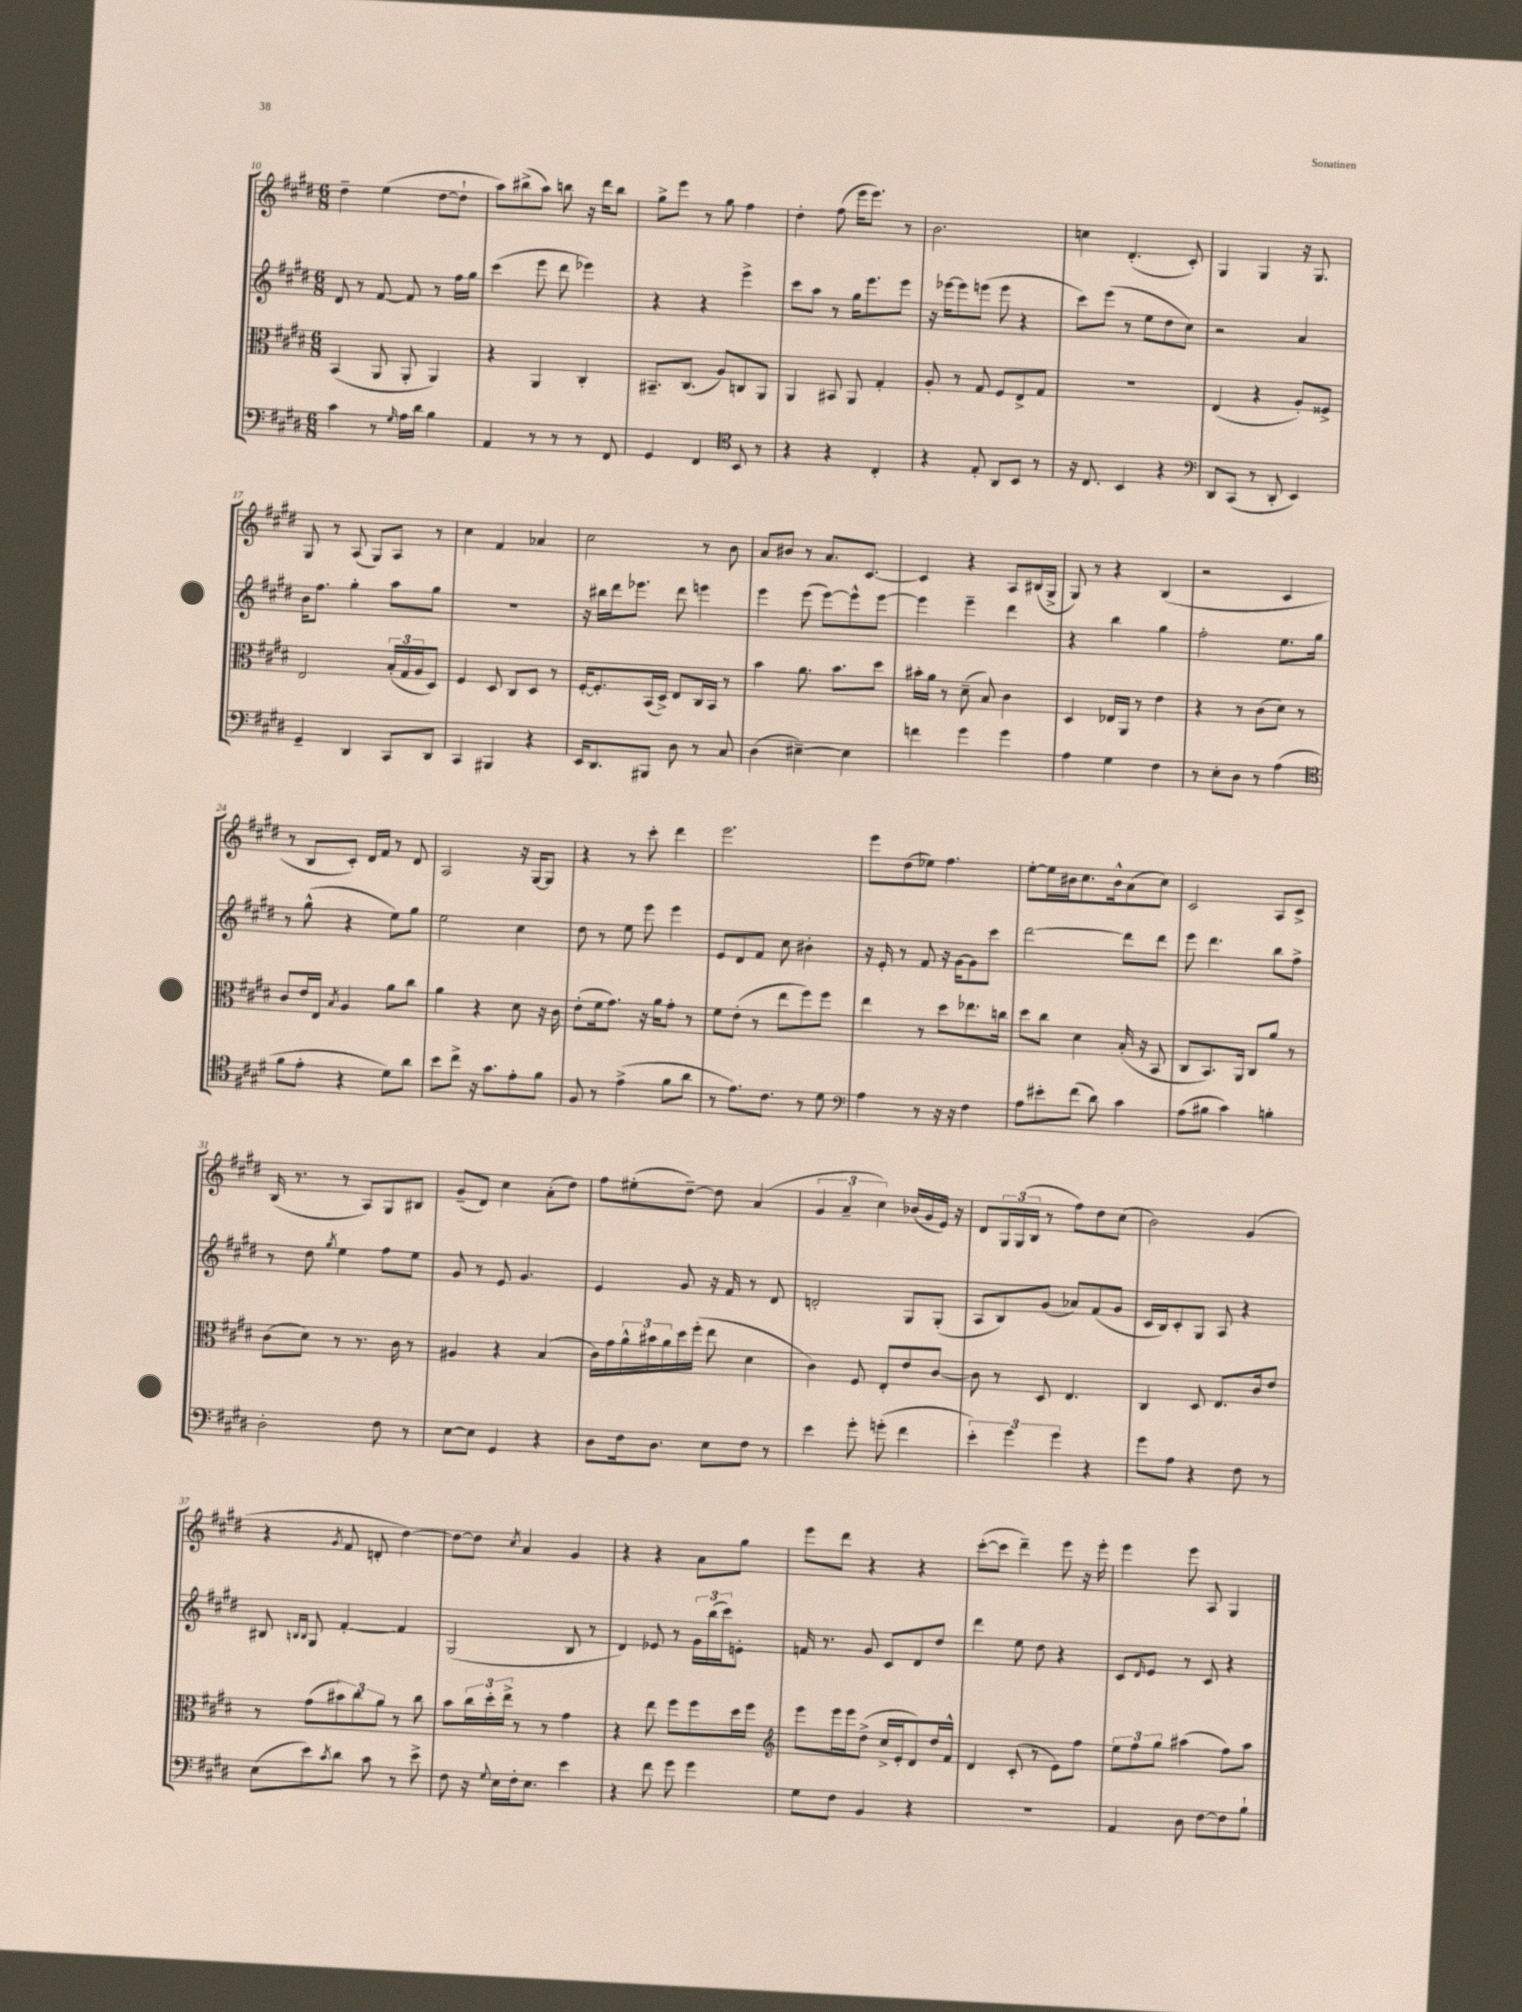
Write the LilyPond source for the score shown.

<<
\new StaffGroup <<
\new Staff = "s0" {
    \clef treble \key e \major \numericTimeSignature \time 6/8
    dis''4-- e''4( dis''8~ dis''8-! |
    a''8) bis''8->( a''8) b''8 r16 dis'''16 b''8 |
    gis''8-> e'''8 r8 gis''8 fis''4 |
    dis''4-. fis''8( e'''16 e'''8.) r8 |
    b'2. |
    c''4 dis'4.-.( cis'8-.) |
    gis4 gis4 r16 gis8. |
    gis8 r8 a8( gis8) a8 r8 |
    cis''4 fis'4 aes'4 |
    cis''2 r8 b'8 |
    a'8 bis'8 r8 a'8. cis'8.~ |
    cis'4 r4 a8 bis16( gis16-> |
    gis8) r8 r4 b4( |
    r2 cis'4 |
    r8 b8 cis'8-.) dis'16 fis'16 r8 dis'8 |
    a2 r16 gis16~ gis8 |
    r4 r8 cis'''8-. dis'''4 |
    e'''2. |
    e'''8 dis''8( ees''8) fis''4. |
    e''8~-. e''16 bis'16 cis''8. bis'16-^ a'8( cis''8) |
    cis'2 a8 cis'8-> |
    b16( r8. r8 a8) gis8 bis8 |
    gis'8--( dis'8) cis''4 a'8-.( dis''8) |
    fis''8 eis''8-.( dis''8~--) dis''8 a'4( |
    \tuplet 3/2 { gis'4 a'4-- cis''4) } bes'16( gis'16 e'16) r16 |
    dis'8 \tuplet 3/2 { gis16 gis16( b16 } r8 fis''8) dis''8 cis''8( |
    b'2) gis'4( |
    r4 \acciaccatura { gis'8 } fis'8 d'8-. dis''4~) |
    dis''8~ dis''8 \acciaccatura { cis''8 } a'4 gis'4 |
    r4 r4 a'8 gis''8 |
    e'''8 dis'''8 r4 r4 |
    cis'''8~-.( cis'''8 dis'''4--) e'''8 r16 e'''16-. |
    e'''4 e'''8 a8 gis4 \bar "|." |
}
\new Staff = "s1" {
    \clef treble \key e \major \numericTimeSignature \time 6/8
    dis'8 r8 fis'8~ fis'8 r8 fis''16 gis''16 |
    cis'''4( e'''8 dis'''8 ees'''4) |
    r4 r4 e'''4-> |
    cis'''8 a''8 r8 gis''16 e'''8. e'''8 |
    r16 ees'''16~ ees'''8 e'''8( e'''8 r4 |
    cis'''8) e'''8( r8 e''8 dis''8 cis''8) |
    r2 a'4 |
    b'16 fis''8. gis''4-. a''8 gis''8 |
    R2. |
    r16 bis''16 dis'''16 ees'''8. dis'''8 e'''4 |
    e'''4 e'''8( e'''8~) e'''8-^ e'''8~ |
    e'''4 e'''4-- dis'''4 |
    r4 b''4 gis''4 |
    fis''2-. e''8. gis''16 |
    r8 gis''8-^( r4 e''8) gis''8 |
    e''2 cis''4 |
    dis''8 r8 e''8 e'''8 e'''4 |
    e'8 dis'8 fis'8 cis''8 bis'4-. |
    r16 e'16-. r8 fis'8 r16 gis'16~ gis'8 cis'''8 |
    dis'''2~ dis'''8 dis'''8 |
    e'''8 dis'''4. b''8 fis''8-> |
    r8 dis''8 \acciaccatura { gis''8 } e''4 fis''8 e''8 |
    gis'8 r8 e'8 gis'4. |
    e'4 gis'8 r16 fis'16 r8 dis'8 |
    d'2-. gis8 gis8-.( |
    a8 b8) gis'8( aes'8) fis'8( gis'8 |
    cis'16 b16) cis'8-. gis8 a8 r4 |
    bis8 \grace { b16 b16 } gis8 fis'4~-. fis'4 |
    gis2( b8 r8 |
    dis'4) ees'8 r8 \tuplet 3/2 { gis'16 b''16( cis'''16) } e'8-. |
    f'16 r8. gis'8 cis'8 dis'8 dis''8 |
    dis'''4 e''8 dis''8 r4 |
    cis'8 \grace { dis'16 } e'8 r8 cis'8 r4 \bar "|." |
}
\new Staff = "s2" {
    \clef alto \key e \major \numericTimeSignature \time 6/8
    b,4( a,8 a,8-. a,4) |
    r4 a,4 cis4-. |
    bis,8.-- cis8.( a8) c8 a,8 |
    a,4 bis,8 a,8 gis4-. |
    a8-. r8 gis8 fis8 e8-> gis8 |
    R2. |
    e4( r4 a8-.) fisis8-> |
    e2 \tuplet 3/2 { b16-.( gis16 a16 } dis8) |
    fis4 dis8 cis8 dis8 r8 |
    fis16~-. fis8.-. b,16( dis16->) e8 cis16 b,16 r8 |
    b'4 a'8. b'8. dis''8 |
    bis'16-. a'16 r8 dis'8--( b8) cis'4 |
    dis4 ees16 a,16 r8 e'4 |
    r4 r8 cis'8( dis'8) r8 |
    cis'8 e'16 e16 \acciaccatura { b8 } a4 a'8 cis''8 |
    a'4 r4 dis'8 r16 cis'16 |
    e'8-.( fis'16 gis'8.) r16 a'16 gis'8-. r8 |
    fis'8 e'8-.( r8 e''8 fis''8) fis''8 |
    e''4 r8 dis''8 ees''8. c''16 |
    dis''8 cis''8 dis'4 b16-.( r16 b,8 |
    cis8 b,8.) a,16 cis8 a'8 r8 |
    cis'8( dis'8) r8 r8. cis'16 r8 |
    ais4 r4 b4( |
    cis'16) gis'16 \tuplet 3/2 { a'16-^ bis'16 a'16 } dis''16 fis''16-.( e''8 dis'4 |
    cis'4) fis8 e8-. e'8 cis'8~ |
    cis'8 r8 dis8 e4. |
    cis4 dis8 e8. cis'16 e'8 |
    r8 gis'8( \tuplet 3/2 { bis'8) cis''8 a'8 } r8 cis''8 |
    b'8 \tuplet 3/2 { cis''16 dis''16-. e''16-> } r8 r8 gis'4 |
    r4 e''8 fis''8 fis''8 dis''16 fis''16 |
    \clef treble e'''8 e'''16 e'''16 dis''8->( cis''16-> e'16-. dis'8) dis''16 fis'16-^ |
    dis'4 cis'8-.( r8 e'8) fis''8 |
    \tuplet 3/2 { e''8 fis''8 gis''8 } ais''4( fis''8) ais''8 \bar "|." |
}
\new Staff = "s3" {
    \clef bass \key e \major \numericTimeSignature \time 6/8
    cis'4 r8 \grace { gis16 } a16 dis'16 b4 |
    a,4 r8 r8 r8 fis,8 |
    gis,4 fis,4 \clef tenor b,8 r8 |
    r4 r4 cis4-. |
    r4 e8-. a,8 b,8 r8 |
    r16 cis8. b,4 r4 |
    \clef bass dis,8 cis,8( r8 dis,8-. e,4) |
    gis,4-- dis,4 cis,8 dis,8 |
    cis,4 bis,,4 r4 |
    e,16 dis,8. bis,,8 dis8 r8 cis8 |
    dis4( eis4~--) eis4 |
    f'4 gis'4 gis'4 |
    a4 gis4 fis4 |
    r8 e8-. dis8 r8 a4( |
    \clef tenor fis'8 e'8-. r4 dis'8) a'8 |
    b'8 cis''8-> r16 gis'8. e'8-. fis'8 |
    fis8 r8 e'4->( fis'8 a'8 |
    r8 e'8.) cis'8. r8 dis'8 |
    \clef bass a4 r8 r16 r16 fis4 |
    a8 eis'8-. fis'8( dis'8) cis'4 |
    a8( bis8 cis'4) b4-. |
    dis2-. fis8 r8 |
    e8~ e8 gis,4 r4 |
    dis8 fis16 dis8. e8 fis8 r8 |
    e'4 gis'8-. g'8-.( fis'4 |
    \tuplet 3/2 { e'4-.) gis'4 gis'4 } r4 |
    gis'8 a8 r4 fis8 r8 |
    e8( e'8) \acciaccatura { cis'8 } dis'8 cis'8 r8 e'8-> |
    fis8 r16 \appoggiatura { gis8 } e16 fis16-. e8. e'4 |
    r4 fis'8 gis'8 gis'4 |
    gis8 fis8 b,4 r4 |
    R2. |
    a,4 dis8 fis8~ fis8 b8-! \bar "|." |
}
>>
>>
\layout { \context { \Score currentBarNumber = #10 } }
